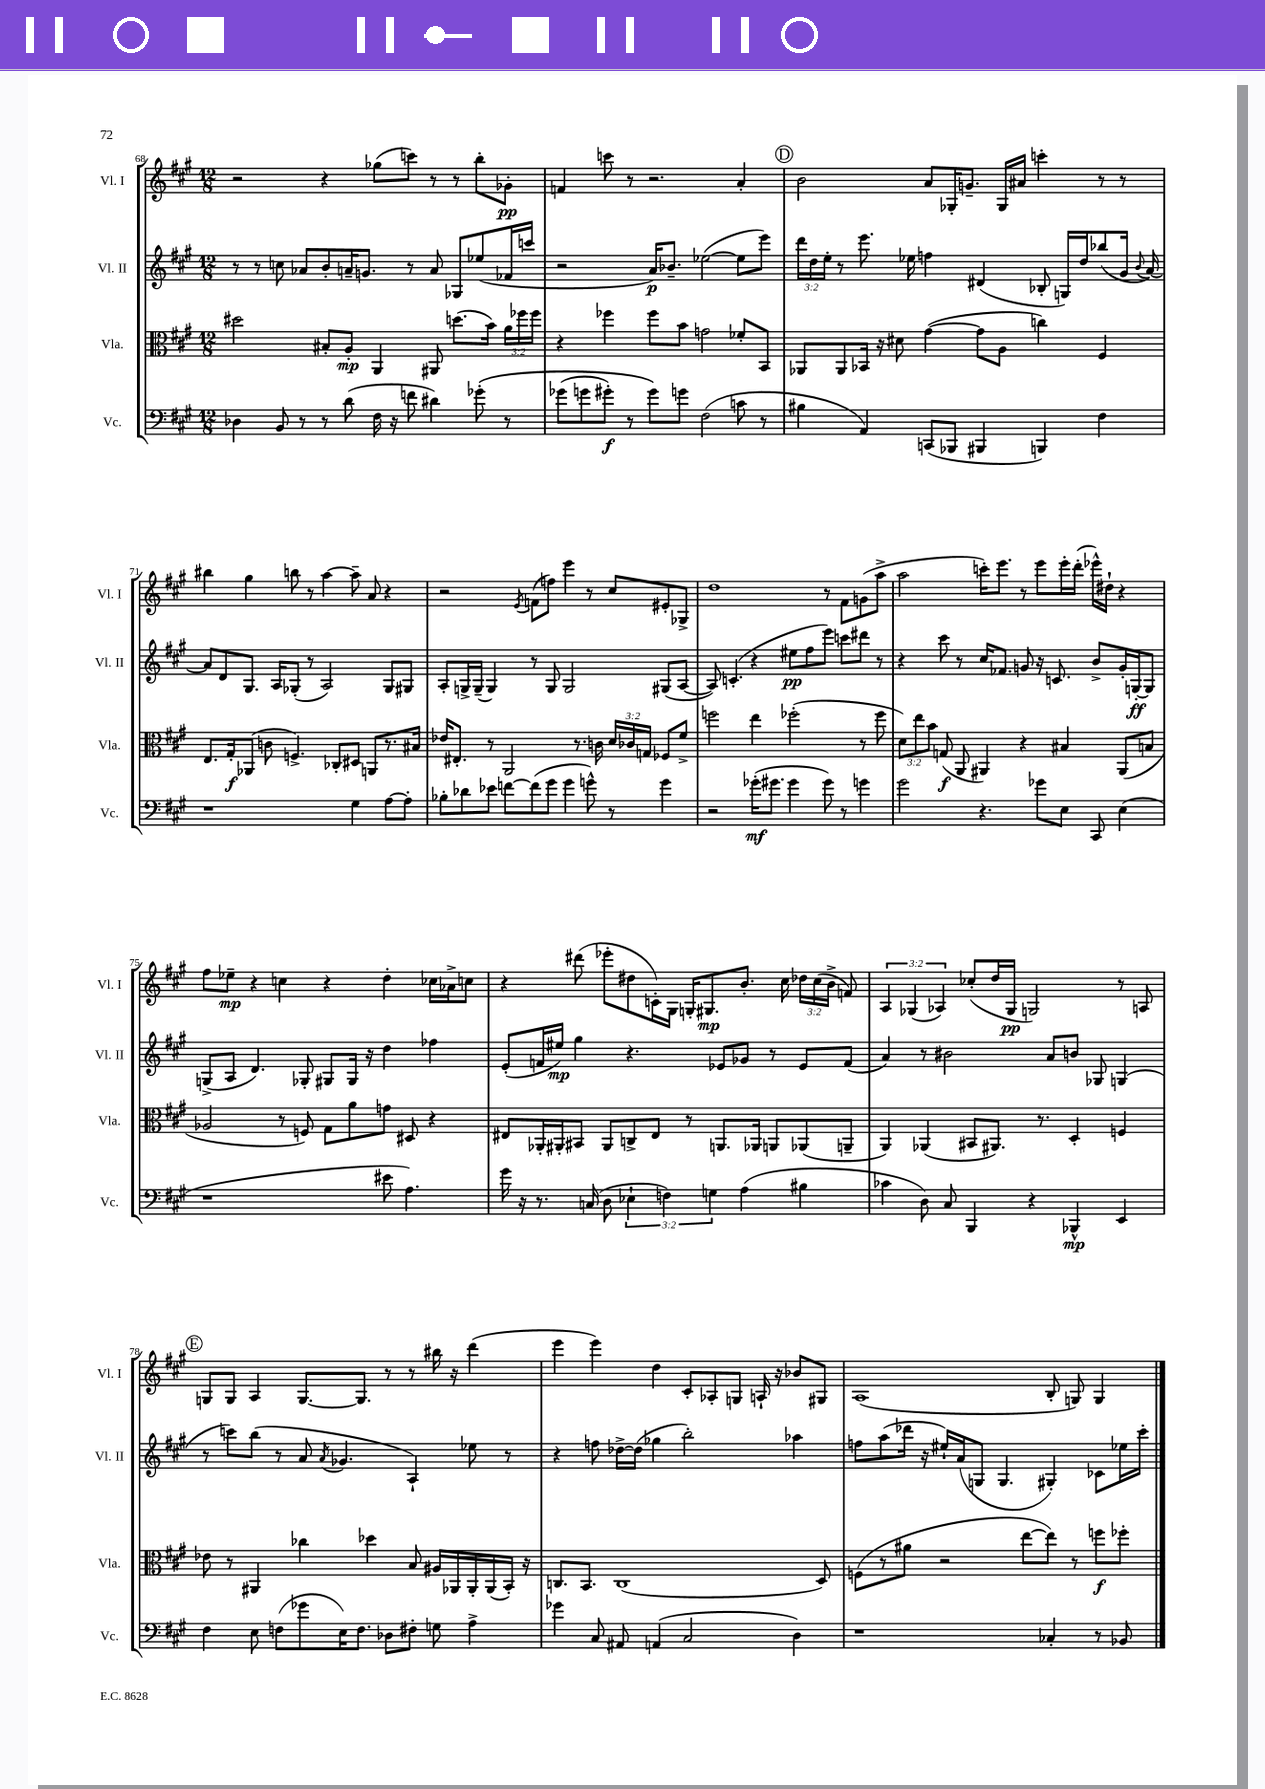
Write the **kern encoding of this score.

**kern	**kern	**kern	**kern
*staff4	*staff3	*staff2	*staff1
*clefF4	*clefC3	*clefG2	*clefG2
*k[f#c#g#]	*k[f#c#g#]	*k[f#c#g#]	*k[f#c#g#]
*M12/8	*M12/8	*M12/8	*M12/8
4D-	2dd#	8r	2r
.	.	8r	.
8BB	.	8cc	.
8r	.	8a-	.
8r	8B#'	8b'	4r
(8d	8A'	16a~	.
.	.	8.g	.
16F#	4AA	.	(8gg-
16r	.	.	.
8f	.	8r	8ccc)
4d#)	8AA#	8a	8r
.	(8.dd	8G-	8r
&(8g-'	.	(8ee-	8bb'
.	16b)	.	.
8r	24a	16f-	8g-'
.	24ff-	.	.
.	.	16ccc	.
.	24ff-	.	.
=	=	=	=
(8g-	4r	2r	4f
8g	.	.	.
8g#')	4ff-	.	8ccc
8r	.	.	8r
8g#&)	8ff-	16a)	2.r
.	.	8.b-~	.
8g	8b	.	.
(2F#	2g	([2ee-	.
8c	8f-'	8ee-]	4a'
8r	8BB	8eee)	.
=	=	=	=
4B#	8AA-	24ddd	2b
.	.	24dd	.
.	.	24ee'	.
.	8AA-	8r	.
4AA)	16BB-	8.eee	.
.	16r	.	.
.	8d#	.	.
.	.	16ee-	.
(8CC	([4g#	4ff	8a
8BBB-	.	.	16G-'
.	.	.	8.g~
4BBB#	8g#]	(4d#	.
.	8A	.	16G-
.	.	.	16a#
4BBB)	4cc)	8B-'	4ccc'
.	.	16G)	.
.	.	16dd	.
4F#	4F#	(8bb-	8r
.	.	16g#	8r
.	.	8qqb	.
.	.	[16a)	.
=	=	=	=
1r	8.E	8a]	4bb#
.	.	8d	.
.	16G#'	.	.
.	(8AA-	8.G#	4gg#
.	8c	.	.
.	.	16A	.
.	4.F^)	(8G-'	8bb
.	.	8r	8r
.	.	2A)	[4aa
.	8C-'	.	.
4G#	8D#	.	8aa~]
.	8AA	.	8a
[8A	8.r	8G-	4r
8A']	.	8G#	.
.	16B#	.	.
=	=	=	=
8B-'	16e-	8A'	2r
.	8.E#'	.	.
8d-	.	16G^	.
.	.	(16G~	.
8e-	8r	4G)	.
[8f	2AA	.	.
.	.	.	8qe
(8f]	.	8r	(8f
8g#	.	8G	8ff)
4g#	.	2G	4eee
.	8.r	.	.
8g^^)	.	.	8r
.	16c	.	.
8r	24d	.	8cc#
.	24c-	.	.
.	24G	.	.
4g	8F-	(8G#	8e#'
.	8f#^	[8A	8G-^
=	=	=	=
2r	2ff	8A])	1dd
.	.	(4.c'	.
(16g-'	4ee	4r	.
8.g#	.	.	.
4g#	(2ff-'	8ee#	.
.	.	8ff#	.
8g#)	.	8eee)	8r
8r	.	8ccc	8f#
4g	8r	8ddd#	(8g
.	8ff-	8r	8aa^
=	=	=	=
2g#	12d)	4r	2aa
.	12ee	.	.
.	12b	.	.
.	(8G	8ccc#	.
.	8AA	8r	.
4.r	4AA#)	16cc#	16ccc')
.	.	8.f-	8.eee
.	4r	8g	8r
8g-	.	16r	8eee
.	.	8.c	.
8E	4B#	.	16eee'
.	.	.	(16ddd'
8CC#	.	8b^	16eee-^^)
.	.	.	16dd#`
(4E	(8AA#	16g'	4r
.	.	[16G'	.
.	8B	8G]	.
=	=	=	=
1r	2A-	(8G^	8ff#
.	.	8A	8ee-~
.	.	4.d)	4r
.	8r	.	4cc
.	8F)	8G-'	.
.	8G#	8G#	4r
.	8a	16G#	.
.	.	16r	.
8e#	8g	4dd	4dd'
4.A)	8D#	.	.
.	4r	4ff-	16cc-
.	.	.	16a-^
.	.	.	8cc
=	=	=	=
16g#	8E#	(8e'	4r
16r	.	.	.
8.r	16AA-'	16f	.
.	16AA#'	16ee#)	.
.	8BB#	4gg#	(8ddd#
(16C	.	.	.
8D	8AA#	.	8eee-'
6E-`	8C^	4.r	8dd#
.	8E#	.	16c')
6F)	.	.	.
.	.	.	16G#
.	8r	.	16G'
.	.	.	8.G#
6G	.	.	.
.	8.AA	8e-	.
(4A	.	8g-	8.b'
.	16AA-	.	.
.	8AA	8r	.
.	.	.	16cc#
4B#	(8AA-	8e-	24dd-
.	.	.	(24cc#
.	.	.	24b^
.	8AA~	(8f	8f)
=	=	=	=
4c-	4AA)	4a)	6A
.	.	.	(6G-
8D)	(4AA-	8r	.
.	.	.	6A-)
8C#	.	2b#	.
4BBB	8BB#	.	(8cc-'
.	8.AA#)	.	16dd
.	.	.	16G-
4r	.	.	2G)
.	8.r	.	.
.	.	8a	.
4BBB-^^	4D'	8b	.
.	.	8G-	.
4EE	4F	(4G	8r
.	.	.	8A
=	=	=	=
4F#	8e-	8r	8G
.	8r	8ccc)	8G
8E	4AA#	(8bb	4A
(8F	.	8r	.
8g-	4cc-	8a	[8.G
.	.	8qa	.
16E)	.	4.g-	.
8.F	.	.	8.G]
.	4dd-	.	.
8D-	.	.	8r
8F#'	8B	4A`)	8r
8G	16A#	.	16bb#
.	16AA-	.	16r
4A^	16AA-'	8ee-	(4ddd
.	(16AA-	.	.
.	16BB')	8r	.
.	16r	.	.
=	=	=	=
4g-	8.C	4r	4eee
.	8.BB	.	.
8C#	.	8ff	4eee)
8AA#	(1C	[16dd-^	.
.	.	(16dd-]	.
(4AA	.	4gg-	4dd
2C#	.	2bb')	8c#'
.	.	.	8A-'
.	.	.	8G
.	.	.	16A`
.	.	.	16r
4D)	.	4aa-	8b-
.	8D)	.	8G#
=	=	=	=
1r	(8F	8ff	(1A
.	8r	(8aa	.
.	8a#	16ddd-	.
.	.	16r	.
.	2r	16ee#`)	.
.	.	(16a	.
.	.	8G	.
.	.	4.G	.
.	[8ee	.	.
4C-'	8ee])	4G#')	8B'
.	8r	.	8G)
8r	8ff	8c-	4G
8BB-	8ff-'	16ee-	.
.	.	16ccc#'	.
==	==	==	==
*-	*-	*-	*-
